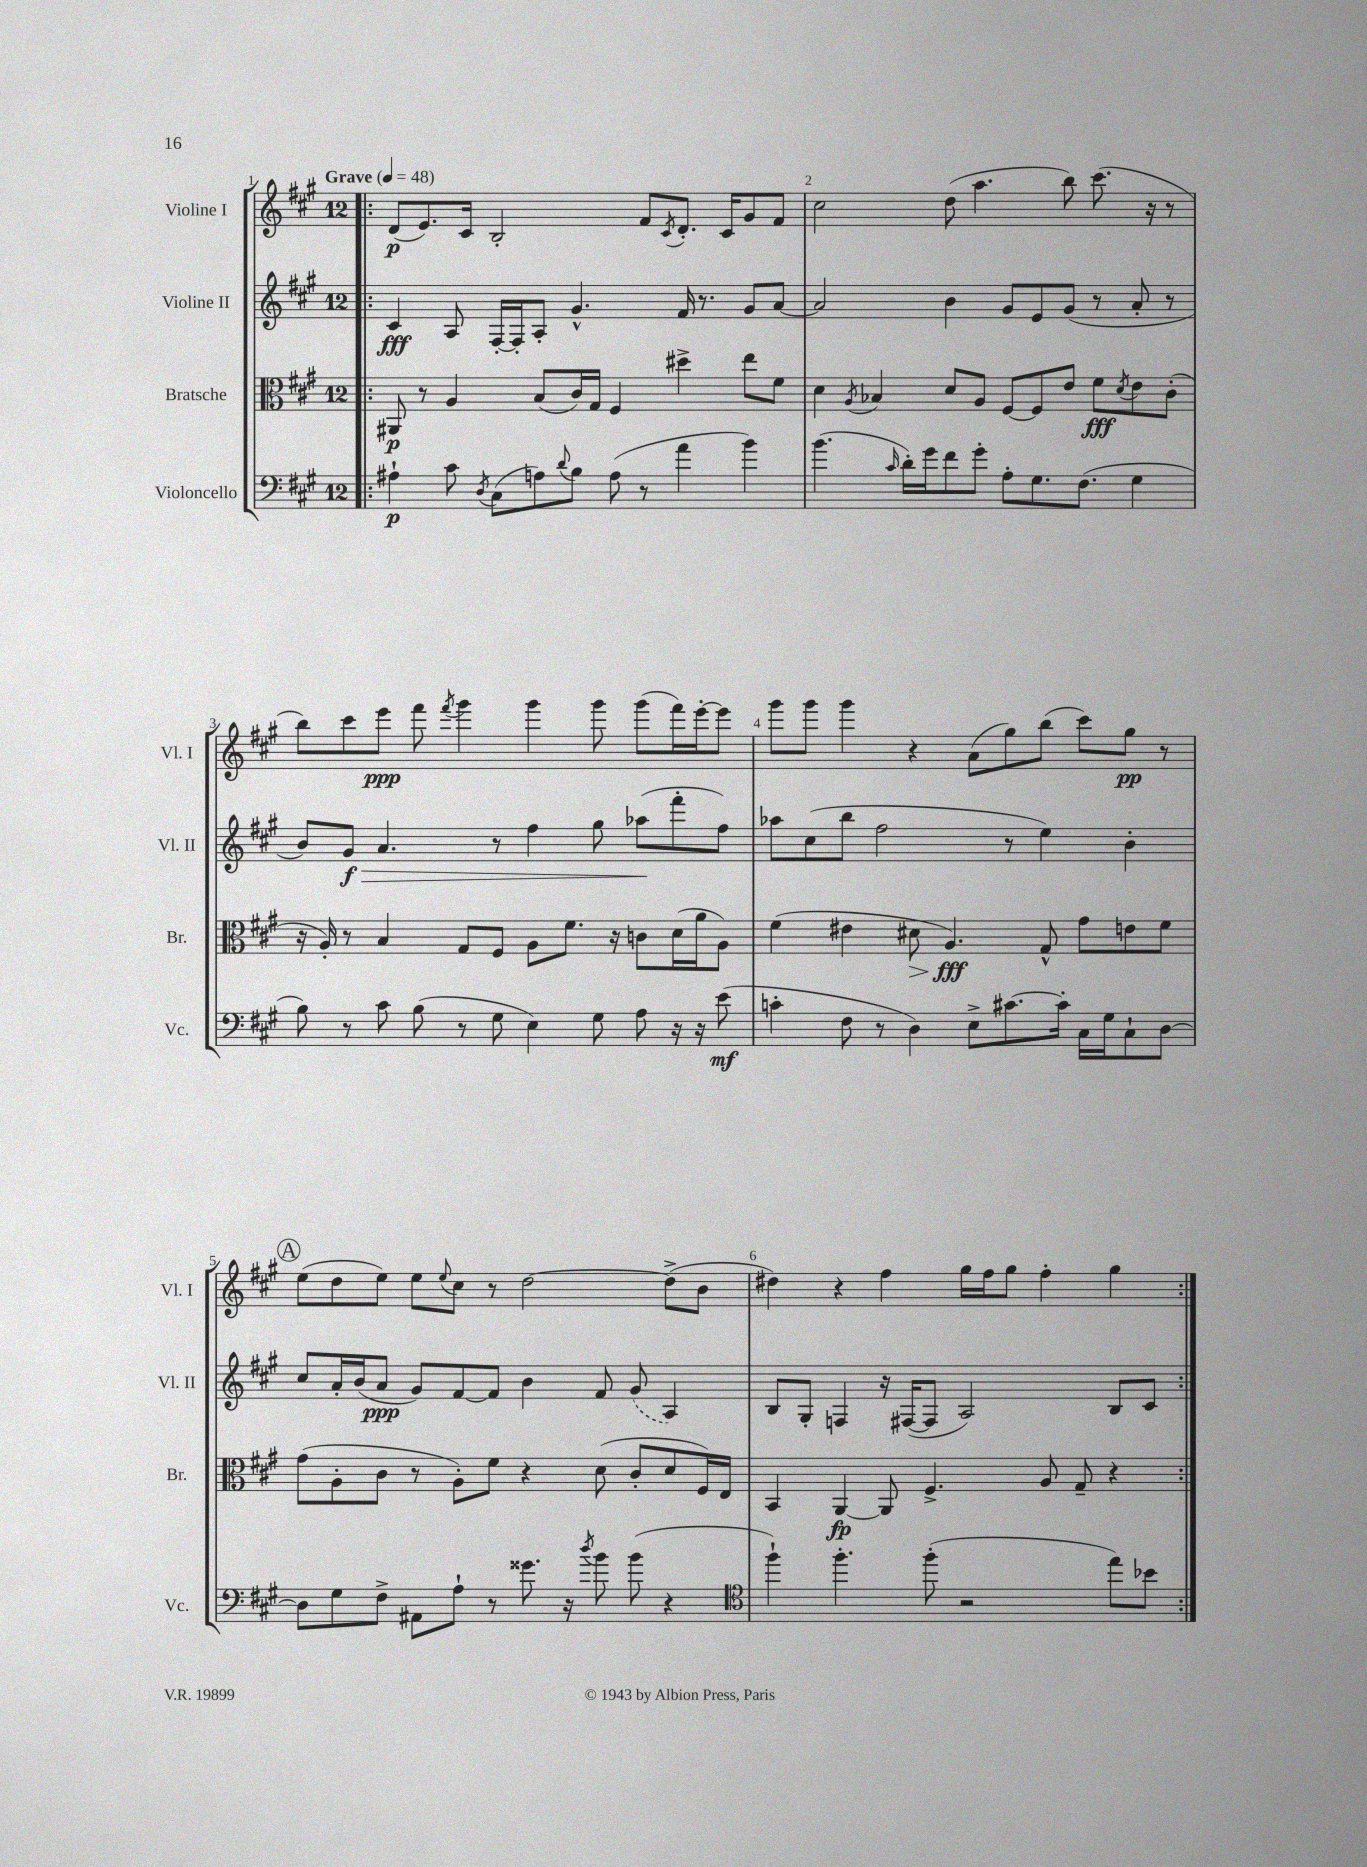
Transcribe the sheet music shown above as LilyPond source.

<<
\new StaffGroup <<
\new Staff = "s0" \with { instrumentName = "Violine I" shortInstrumentName = "Vl. I" } {
    \clef treble \key a \major \once \override Staff.TimeSignature.style = #'single-digit \time 12/8 \tempo "Grave" 4 = 48
    \repeat volta 2 { \bar ".|:" d'8\p( e'8.) cis'16 b2-. fis'8 \acciaccatura { cis'8 } d'8.-. cis'16 gis'8 fis'8 |
    cis''2 d''8( a''4. b''8) cis'''8.( r16 r8 |
    b''8) cis'''8 e'''8\ppp fis'''8 \acciaccatura { fis'''8 } gis'''4 gis'''4 gis'''8 gis'''8( fis'''16) e'''16~-. e'''8 |
    gis'''8 gis'''8 gis'''4 r4 a'8( gis''8) b''8( cis'''8) gis''8\pp r8 |
    \mark \markup { \circle "A" } e''8( d''8 e''8) e''8 \appoggiatura { e''8 } cis''8 r8 d''2~ d''8->( b'8 |
    dis''4) r4 fis''4 gis''16 fis''16 gis''8 fis''4-. gis''4 | }
}
\new Staff = "s1" \with { instrumentName = "Violine II" shortInstrumentName = "Vl. II" } {
    \clef treble \key a \major \once \override Staff.TimeSignature.style = #'single-digit \time 12/8
    \repeat volta 2 { \bar ".|:" cis'4\fff a8 fis16~-. fis16-. a8-. gis'4.-^ fis'16 r8. gis'8 a'8~ |
    a'2 b'4 gis'8 e'8 gis'8( r8 a'8-. r8 |
    b'8) gis'8\f\> a'4. r8 fis''4 gis''8 aes''8\!( fis'''8-. fis''8) |
    aes''8 cis''8( b''8 fis''2 r8 e''4) b'4-. |
    \mark \markup { \circle "A" } cis''8 a'16-. b'16( a'8\ppp gis'8) fis'8~ fis'8 b'4 fis'8 \once \slurDashed gis'8( a4) |
    b8 gis8-. f4 r16 fis16~( fis8 a2) b8 cis'8 | }
}
\new Staff = "s2" \with { instrumentName = "Bratsche" shortInstrumentName = "Br." } {
    \clef alto \key a \major \once \override Staff.TimeSignature.style = #'single-digit \time 12/8
    \repeat volta 2 { \bar ".|:" ais,8\p r8 a4 b8( cis'16) gis16 fis4 dis''4-> e''8 fis'8 |
    d'4 \acciaccatura { a8 } bes4 d'8 a8 fis8~ fis8 e'8 fis'8\fff \acciaccatura { d'8 } e'8 cis'8-.( |
    r16 a16-.) r8 b4 gis8 fis8 a8 fis'8. r16 c'8 d'16( a'16 a8) |
    fis'4( eis'4 dis'8\> a4.\fff\!) gis8-^ gis'8 e'8 fis'8 |
    \mark \markup { \circle "A" } gis'8( a8-. cis'8 r8 a8-.) fis'8 r4 d'8( cis'8-. d'8 fis16) e16 |
    b,4 a,4~\fp a,8 fis4.-> a8 gis8-- r4 | }
}
\new Staff = "s3" \with { instrumentName = "Violoncello" shortInstrumentName = "Vc." } {
    \clef bass \key a \major \once \override Staff.TimeSignature.style = #'single-digit \time 12/8
    \repeat volta 2 { \bar ".|:" ais4-!\p cis'8 \acciaccatura { d8 } cis8( a8) \appoggiatura { d'8 } b8 a8( r8 a'4 b'4) |
    b'4.( \grace { cis'16 } d'16-.) gis'16 fis'8 gis'8-. a8-. gis8. fis8.( gis4 |
    b8) r8 cis'8 b8( r8 gis8 e4) gis8 a8 r16 r16 e'8\mf( |
    c'4-. fis8 r8 d4) e8-> cis'8.~ cis'16-. cis16 gis16 cis8-! d8~ |
    \mark \markup { \circle "A" } d8 gis8 fis8-> ais,8 a8-! r8 gisis'8. r16 \acciaccatura { d''8 } b'8 b'8( r4 |
    \clef tenor fis''4-!) fis''4.-. fis''8-.( r2 e''8) bes'8 | }
}
>>
>>
\layout { \context { \Score \override BarNumber.break-visibility = ##(#f #t #t) barNumberVisibility = #all-bar-numbers-visible } }
